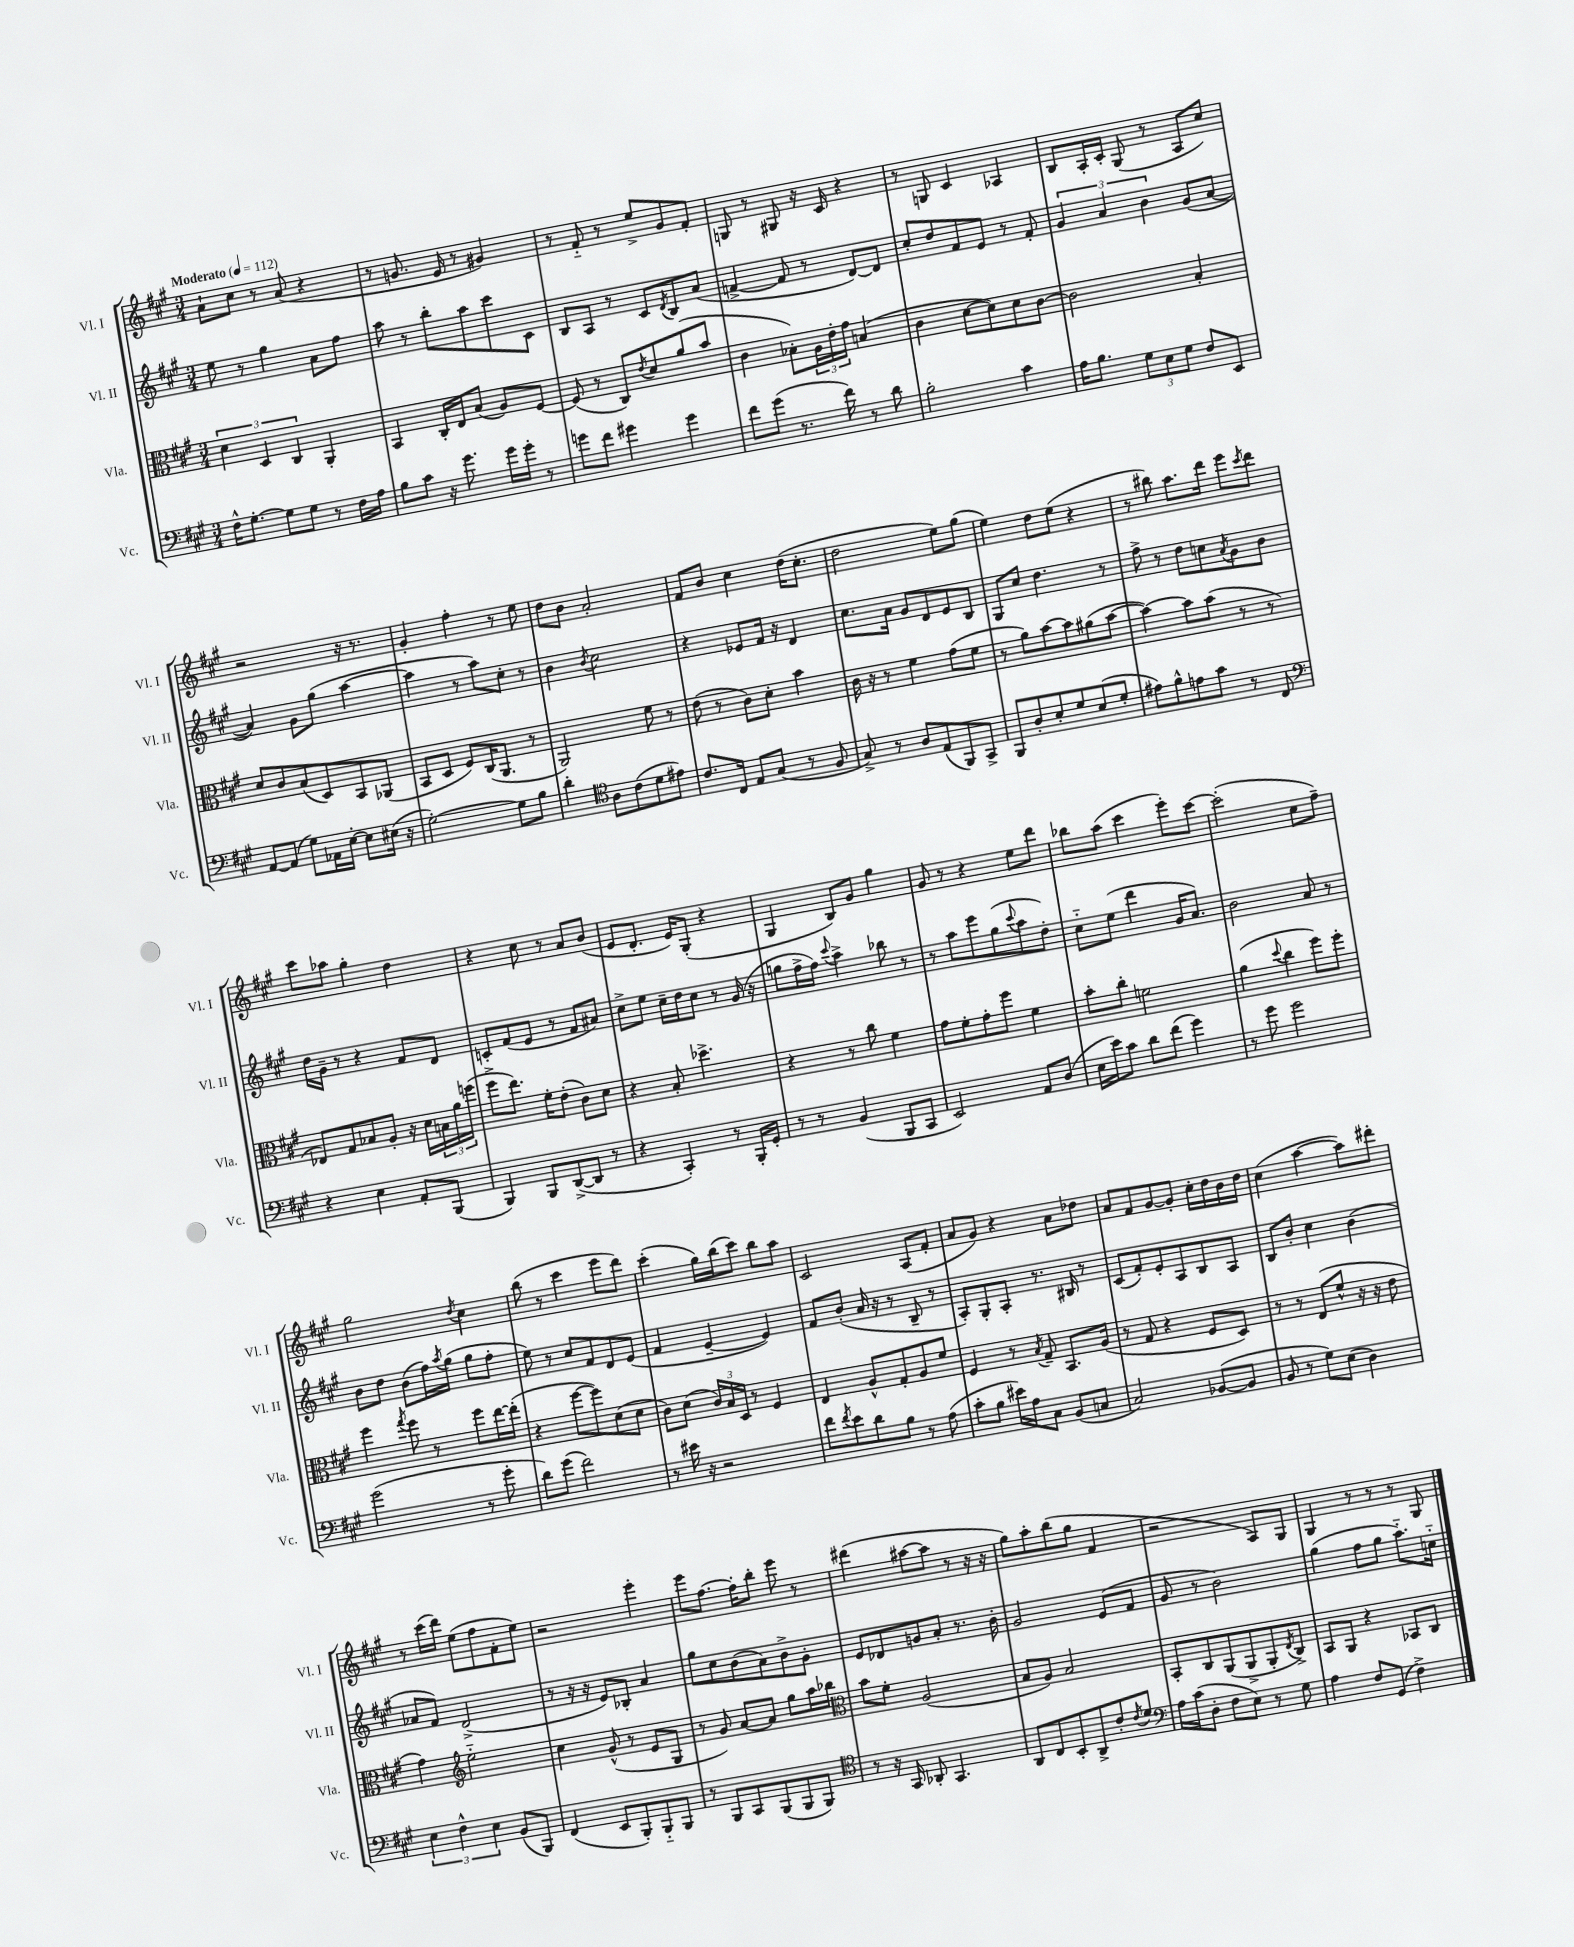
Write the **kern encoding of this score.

**kern	**kern	**kern	**kern
*staff4	*staff3	*staff2	*staff1
*clefF4	*clefC3	*clefG2	*clefG2
*k[f#c#g#]	*k[f#c#g#]	*k[f#c#g#]	*k[f#c#g#]
*M3/4	*M3/4	*M3/4	*M3/4
*MM112	*MM112	*MM112	*MM112
16F#^^\LK	6d\	8ee\	8a`\L
[8.G#'\J	.	.	.
.	.	8r	8cc#\J
.	6D/	.	.
8G#\]L	.	4gg#\	8r
.	6C#/	.	.
8G#\J	.	.	(8a/
8r	4AA'/	8a\L	4r
16F#\LL	.	8ff#\J	.
16A\JJ	.	.	.
=	=	=	=
8B\L	4BB/	8aa\	8r
8c#\J	.	8r	8.g/
16r	16C#'/LL	8bb'\L	.
8.g#\	16E/J	.	16e/
.	(8B/J	8aa\	8r
16g#\LL	8A/L)	8ccc#\	4g#/)
16g#'\JJ	.	.	.
8r	[8F#/J	8c#\J	.
=	=	=	=
8g\L	(8F#/]	8B/L	8r
8f#\J	8r	8A/J	8f#'~/
4g#\	8C#/L)	8r	8r
.	8qe/	.	.
.	8d/	8c#/L	8ee^/L
.	.	8qd/	.
4g#\	(8a/	8B/	8g#/
.	8b/J	(8a/J	8f#'/J
=	=	=	=
8f#\L	4c#\	[4f^/	8G/
(8g#\J	.	.	8r
8.r	8B-'\L)	8f/]	8G#/
.	24A\L	8r	16r
.	24e'\	.	.
16f#\)	.	.	16c#/
.	24g#\JJ	.	.
8r	(4B/	[8d/L)	4r
8d\	.	8d/]J	.
=	=	=	=
2B'\	4c#\	8cc#'/L	8r
.	.	8dd/	8G/
.	[8d\L	8f#/	4c#/
.	8d\])	8e/J	.
4c#\	8d\	8r	4A-/
.	[8c#\J	8f#'/	.
=	=	=	=
16A\LK	2c#\]	6g#/	8B/L
8.B\J	.	.	.
.	.	.	16A'/L
.	.	6a/	.
.	.	.	16c#'/JJ
12G#\L	.	.	(8G#/
12E\	.	6b\	.
.	.	.	8r
12G#\J	.	.	.
8F#/L	4B'/	(8g#/L	8A/L
8EE/J	.	[8a/J	8cc#/J)
=	=	=	=
[8AA/L	8d/L	4a/])	2r
(8AA/]J	8c#/	.	.
8G#\L)	(8B/	8g#\L	.
16AA-\L	8D/)	(8gg#\J	.
[16E'\JJ	.	.	.
8E\]L	8BB/	[4aa\	16r
.	.	.	8.r
(16E#\Jk	(8AA-/J	.	.
16r	.	.	.
=	=	=	=
[2G#'\)	8BB/L	4aa\]	4g#'/
.	8D/J	.	.
.	8F#/L)	8r	4ff#'\
.	(16C#/K	8aa\L)	.
.	8.AA/J	.	.
8G#\]L	.	8cc#'\J	8r
8B\J	8r	8r	8ee\
=	=	=	=
4d'\	2AA/)	4b\	8dd\L
.	.	.	8b\J
*clefC4	*	*	*
.	.	8qb/	.
8A\L	.	2cc#\	2a'/
(8c#\	.	.	.
8d\	8f#\	.	.
8e#\J)	8r	.	.
=	=	=	=
8.c#/L	(8e\	4r	8f#/L
.	8r	.	8b/J
16C#/Jk	.	.	.
8E/L	8c#\L)	8e-/L	4cc#\
(8G#/J	8d'\J	16f#/Jk	.
.	.	16r	.
8r	4b\	4d/	(16dd\LK
.	.	.	8.cc#'\J
8F#/	.	.	.
=	=	=	=
8G#^/)	16c#\	8.cc#\L	2dd\
.	16r	.	.
8r	8r	.	.
.	.	16a\Jk	.
8A/L	4f#\	8g#/L	.
(8E/	.	8d/	.
8FF#/)	(8g#\L	8e/	8ee\L)
8GG#^/J	8f#\J	8B/J	(8gg#\J
=	=	=	=
8FF#/L	8r	8G#/L	4ee\)
8A'/	8a\L)	8cc#/J	.
8B'/	[8b\	4.dd\	8dd\L
8d/	8b\]	.	(8ee\J
(8B/	(8a#\	.	4r
8d'/J	[8b\J	8r	.
=	=	=	=
8e#\L)	4b\_)	8ff#^\	8r
8f#^^\	.	8r	8bb#\)
8e\	8b\]L	8dd\L	8.aa\L
8g#\J	(8b\J	8cc\	.
.	.	.	16ddd\Jk
.	.	8qa/	.
8r	8r	8g#\	8eee\L
.	.	.	8qccc#/
8C#/	8r	8b\J	8ddd\J
=	=	=	=
*clefF4	*	*	*
4r	8E-/L)	16dd\LL	8ccc#\L
.	.	16g#~\JJ	.
.	8G#/	8r	8aa-\J
4E\	8B-/	4r	4gg#'\
.	8A'/J	.	.
8AA'/L	16r	8f#/L	4dd\
.	16d\LL	.	.
(8BBB/J	24B\	8d/J	.
.	24a\	.	.
.	(24ff\JJ	.	.
=	=	=	=
4BBB/)	8ff#^\L	8c'/L	4r
.	8.ee\J)	(8f#/	.
8BBB/L	.	8e/J	8cc#\
.	16f#'\LK	.	.
([8DD^/	(8e'\J	8r	8r
8DD/]J	8c#\L)	8f#/L	8a/L
8r	8d\J	8a#/J)	(8b/J
=	=	=	=
4r	4r	8cc#^\L	8e/L
.	.	8ee\J	8.d'/J
4CC#'/)	8B'/	16cc#~\LL	.
.	.	16dd\J	16e/LK)
.	4.dd-^\	8cc#\J	(8G#'/J
8r	.	8r	4r
16BBB'/LL	.	(16g#/	.
16GG#'/JJ	.	16r	.
=	=	=	=
8r	4r	8gg\L	4G#/
8r	.	16ff#^\L	.
.	.	16ff#\JJ)	.
.	.	8qqccc#/	.
(4BB/	8r	4aa^\	8B/L)
.	8cc#\	.	8g#/J
8BBB/L	4f#\	8bb-\	4gg#\
8CC#/J	.	8r	.
=	=	=	=
2EE/)	8g#\L	8r	8g#/
.	8f#'\	8aa\L	8r
.	8g#'\	8eee\	4r
.	8ff#\J	(8gg#\	.
.	.	8qqccc#/	.
8AA/L	4f#\	8aa\	8ee\L
(8D/J	.	8dd'\J)	8ddd\J
=	=	=	=
16E\LL	8b'\L	8cc#'~\L	8bb-\L
16e\J)	.	.	.
8c#\J	8cc#'\J	(8ee\J	(8aa\J
8d\L	2f\	4ddd\	4ccc#\
(8f#\J	.	.	.
4g#\)	.	16g#/LK	8eee'\L)
.	.	8.a/J)	.
.	.	.	[8ccc#\J
=	=	=	=
8r	(4a\	2b\	(2ccc#'\]
8g#\	.	.	.
.	8qqdd/	.	.
2g#\	4cc#\	.	.
.	8ff#\L)	8a/	8cc#\L
.	8ff#'\J	8r	8ff#~\J)
=	=	=	=
(2g#\	4ff#\	8b\L	2gg#\
.	.	8dd\J	.
.	8qgg#/	.	.
.	8ff#\	(8b\L	.
.	8r	16ff#\L)	.
.	.	8qaa/	.
.	.	(16gg#\JJ	.
.	.	.	8qdd/
8r	8ff#\L	8gg#\L	4cc#\
8g#'\	[16ee\L	8ff#'\J	.
.	(16ee'\]JJ	.	.
=	=	=	=
8d\L)	4r	8ee\)	(8bb\
(8g#\J	.	8r	8r
2f#\)	[8ff#\L	8cc#/L	4ccc#\
.	8ff#\])	8f#/	.
.	(8d\	8d/	8eee\L
.	8d\J	(8e/J	8ddd\J)
=	=	=	=
8r	8c#\L)	4f#/	(4ccc#'\
16e#\	(8d\J	.	.
16r	.	.	.
2r	24c#/LL)	[4e~/	16gg#\LL)
.	24B/	.	.
.	.	.	(16bb\J
.	24D/JJ	.	.
.	8r	.	8ccc#\J)
.	4F#/	4e/])	8bb\L
.	.	.	8aa\J
=	=	=	=
8f#\L	4E/	8f#/L	2c#/
8qf#/	.	.	.
8e\	.	(8b'/J	.
8d\	8A^^/L	16a/	.
.	.	16r	.
8B\J	8G#'/	8r	.
8r	8A/	8B~/	(8A/L
(8A\	8f#/J	8r	8f#'/J
=	=	=	=
8c#'\L	4F#/	8A'/L)	8a/L
8B\J	.	8G#'/	8g#/J)
16e#\LL)	8r	8A'/J	4r
16A\J	.	.	.
.	8qB/	.	.
8C#\J	8G#~/	8.r	.
(8BB/L	8.BB/L	.	8a\L
.	.	16B#/	.
8C/J	.	8r	8dd-\J
.	(16A/Jk	.	.
=	=	=	=
2C#/)	8r	(8c#/L	8a/L
.	8G#/	8f#'/)	8f#/
.	4r	8e'/	[8g#/
.	.	8A/	8g#'/]J
([8BB-/L	8F#/L	8B/	16cc#'\LL
.	.	.	16dd\
8BB-/]J	8D/J)	8A/J	16b\
.	.	.	16dd\JJ
=	=	=	=
8BB/	8r	8B/L	(4cc#\
8r	8r	8b'/J	.
8G#\L)	(8E/L	4cc#\	[4aa\
(8E\J	8f#^^/J	.	.
4D\)	16r	(4b\	8aa\]L)
.	16r	.	.
.	8e\	.	8ddd#'\J
=	=	=	=
6E\	4g#\)	8a-/L	8r
.	.	8f#/J)	(16ccc#\LL
6F#^^\	.	.	.
.	.	.	16ddd\JJ)
*	*clefG2	*	*
.	2ee'~\	(2d^/	(8ee\L
6E\	.	.	.
.	.	.	8ff#\
(8BB/L	.	.	8f#'\
8BBB/J)	.	.	8ee\J)
=	=	=	=
(4FF#/	4cc#\	8r	2r
.	.	16r	.
.	.	16r	.
8EE/L	(8g#^^/	8e/L)	.
8BBB'/)	8r	8B-'/J	.
8BBB'~/	8e/L	4a/	4eee'\
8BBB/J	8G#/J	.	.
=	=	=	=
8r	8r	8gg#\L	8eee\L
8BBB/L	8g#/)	8cc#\	[8.ff#\J
8CC#/	[8a/L	(8b\	.
.	.	.	16ff#'\]LK
(8BBB/	8a/]J	8a\)	8bb'\J
8BBB/	8gg#\L	8b^\	8eee\
8BBB/J)	16aa\L	8g#'\J	8r
.	16bb-\JJ	.	.
=	=	=	=
*clefC4	*clefC3	*	*
8r	8b\L	8e/L	(4ddd#\
16r	8f#'\J	8d-/	.
16GG#/	.	.	.
8AA-'/	(2A/	8g/	[8aa#\L
4.GG#/	.	8a'/J	8aa#\]J
.	.	8.r	8r
.	.	.	16r
.	.	16b'\	16r
=	=	=	=
8AA/L	8B/L	2g#/	8gg#\L)
8C#/	8A/J)	.	8aa'\
8BB'/	2B/	.	(8bb\
8AA^/	.	.	8gg#\J
8c#'/	.	(8e/L	4f#/
8qc#/	.	.	.
8d/J	.	8f#/J	.
=	=	=	=
*clefF4	*	*	*
16A\LL	8BB'/L	8g#/	2r
(16c#\J	.	.	.
8D'\J	8C#/	8r	.
8F#\L	(8AA/	2b\)	.
8E\J)	8AA^/	.	.
8r	8AA'/	.	8A/L)
.	8qE/	.	.
8G#\	8C#^/J)	.	8G#/J
=	=	=	=
4A\	8BB/L	(4gg#\	4G#/
.	8AA/J	.	.
8F#/L	4r	8ff#\L	8r
(8GG#/J	.	8gg#\J	8r
4F#^\)	8BB-/L	8.aa'~\L)	8r
.	8C#/J	.	8G#/
.	.	16cc'~\Jk	.
==	==	==	==
*-	*-	*-	*-
